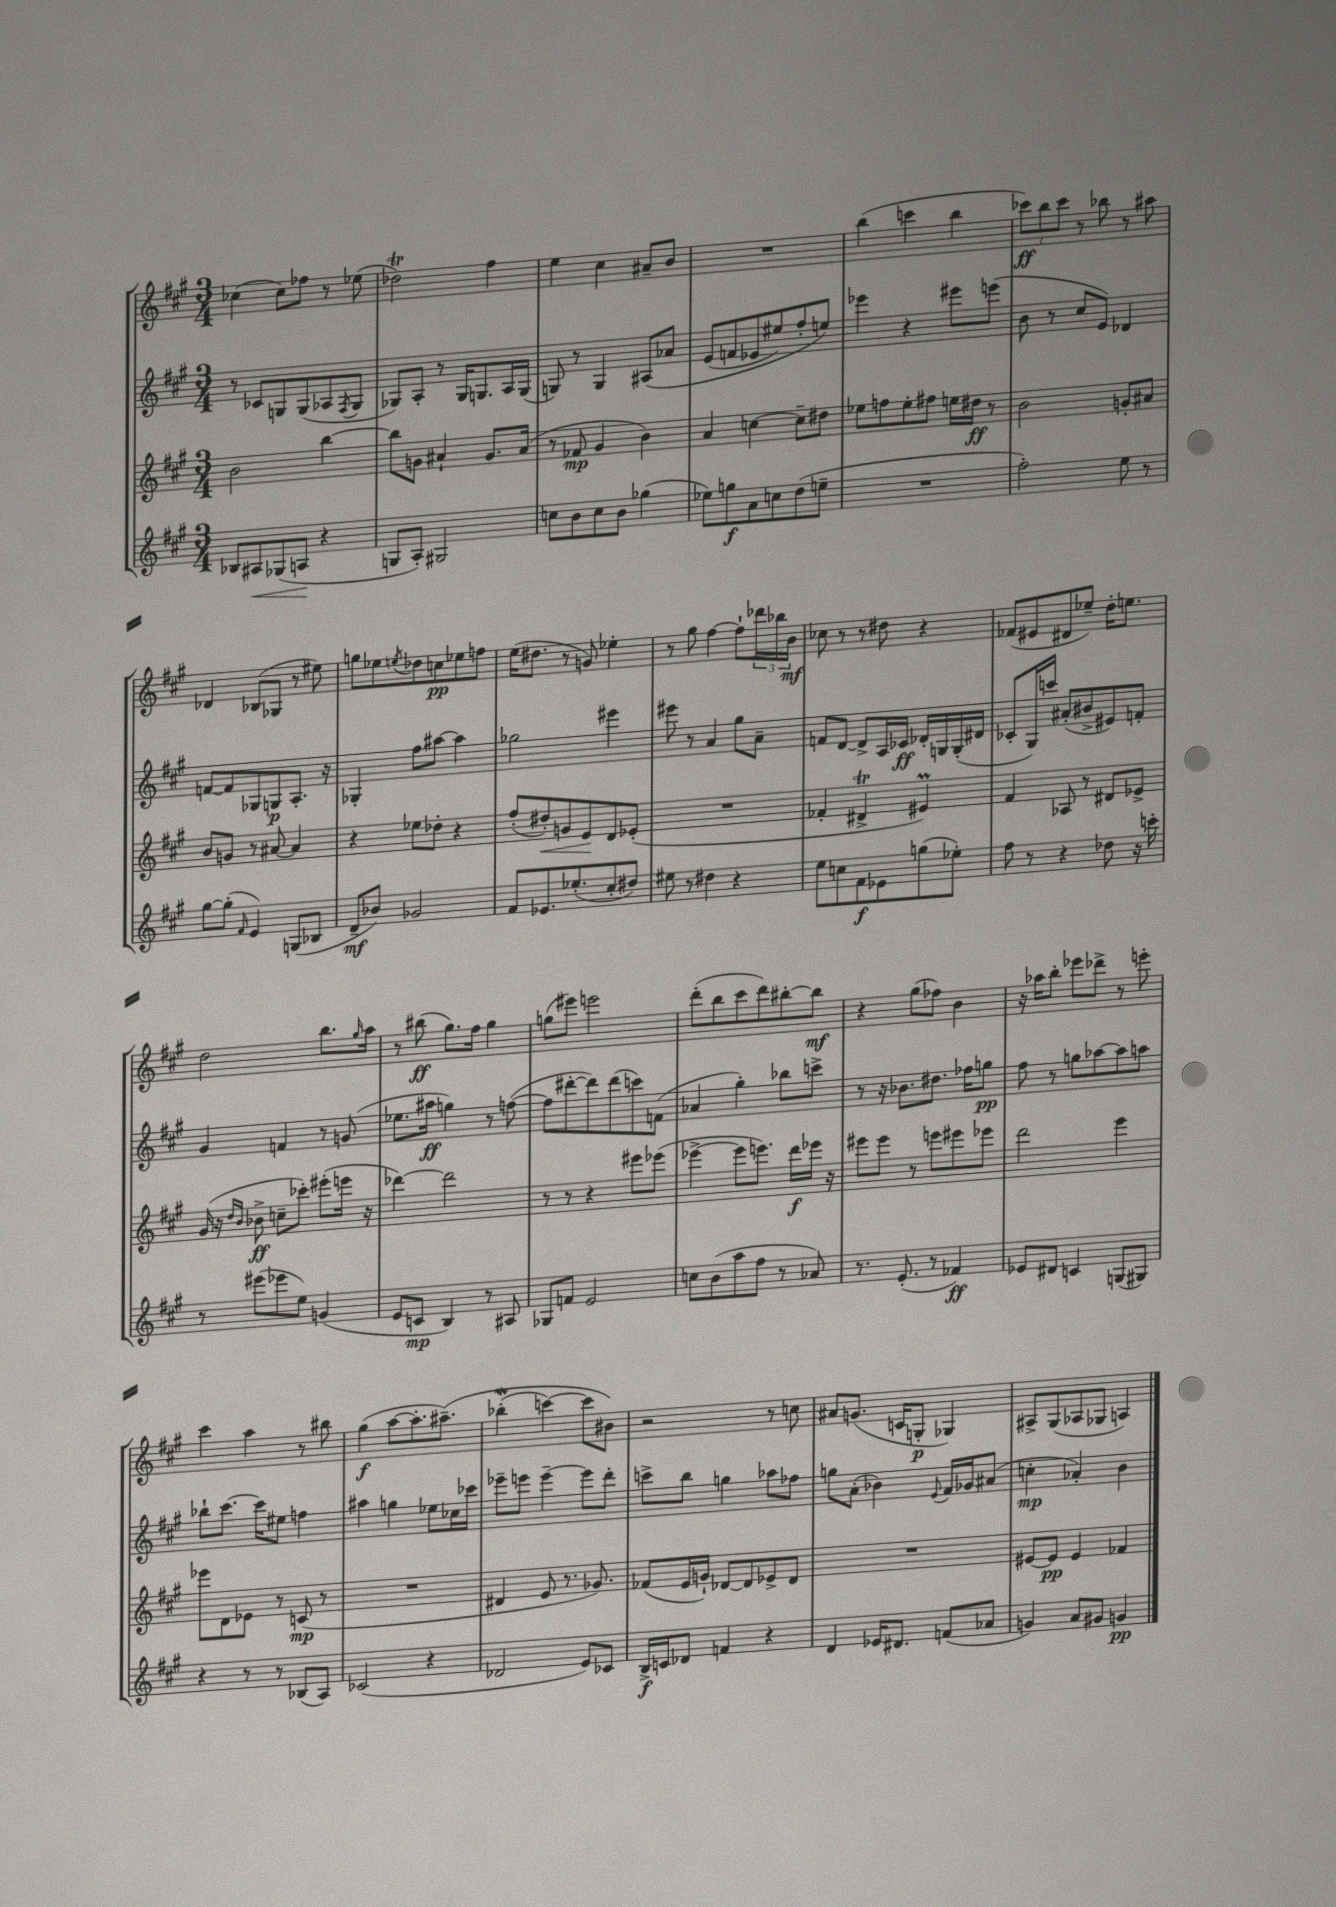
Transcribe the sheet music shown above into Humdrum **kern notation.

**kern	**kern	**kern	**kern
*staff4	*staff3	*staff2	*staff1
*clefG2	*clefG2	*clefG2	*clefG2
*k[f#c#g#]	*k[f#c#g#]	*k[f#c#g#]	*k[f#c#g#]
*M3/4	*M3/4	*M3/4	*M3/4
8B-/L	2b\	8r	(4cc-\
8A#/	.	8c-/L	.
(8G-/	.	8G/	8cc-\L)
8A/J	.	(8G/	8ff-\J
4r	[4bb\	8A-/	8r
.	.	8qF#/	.
.	.	8G/J	(8ee-\
=	=	=	=
8G/L	8bb\]L	8G-/L)	2dd-\)
8A'/J)	8g\J	8A'/J	.
2G#/	4a#`/	8r	.
.	.	16G-/LK	.
.	.	8.G/	.
.	8.g/L	.	4ff#\
.	.	16A/L	.
.	(16a#/Jk	(16G/JJ	.
=	=	=	=
8cc\L	8r	8G/)	4ee\
8b\	8f-/	8r	.
8cc\	4g#/	4G/	4cc#\
8b\J	.	.	.
(4gg-\	4b\)	&(8A#/L	8a#~/L
.	.	8a-/J	8b/J
=	=	=	=
8ee-\L)	4a/	(8e/L	2.r
8gg\	.	8f/	.
8a\	[4cc\	8e-/	.
8cc\	.	8ee#/)	.
(8dd\	8cc~\]L	8ff#'/	.
8ee~\J	8dd#\J	8ee/J&)	.
=	=	=	=
2.r	8ee-\L	4eee-\	(4bb\
.	8ff\	.	.
.	8ee-'\	4r	4ccc\
.	8ff#\J	.	.
.	16ee\LL	8eee#\L	4bb\
.	16dd#\JJ	.	.
.	8r	(8eee\J	.
=	=	=	=
2ff#'\)	2b\	8b\	12ccc-\L)
.	.	.	12bb\
.	.	8r	.
.	.	.	12ccc-\J
.	.	8cc#/L	8r
.	.	8e/J)	8bb-\
8ee\	8g'/L	4d-/	8r
8r	8a#/J	.	8aa#\
=	=	=	=
[8gg#\L	8b/L	[8f/L	4d-/
(8gg#'\]J	8g/J	8f/]	.
16qqf#/	.	.	.
4e/)	8r	8G-/	(8B-/L
.	[8a#/	8G/	8G-/J
(8G/L	4a#/]	8.A'/J	8r
8B-/J	.	.	8ee#\)
.	.	16r	.
=	=	=	=
8d~/L	4r	4G-'/	8gg\L
8b-/J)	.	.	8ee-\
.	.	.	8qee/
2g-/	8ee-\L	8ff#\L	8dd-\
.	8dd-'\J	[8aa#\J	8cc\
.	4r	4aa#\]	8ee-\
.	.	.	8ff\J
=	=	=	=
8f#/L	(8ff#'/L	2gg-\	(16ee\LK
.	.	.	8.dd#\J
8.e-/	8dd#'/)	.	.
.	8g/	.	8r
(8.ee-'/	.	.	.
.	8e/	.	8g/)
8cc#'/	8d/	4eee#\	4ee-'\
8dd#/J)	(8e-'/J	.	.
=	=	=	=
8ee#\	2.r	8eee#\	8r
8r	.	8r	8gg#\
4dd#\	.	4a/	[4ff#\
4r	.	8gg#\L	8ff#`\]L
.	.	8a~\J	24ddd-\L
.	.	.	24bb-\
.	.	.	24b\JJ
=	=	=	=
8ee\L	4f-'/	8f/L	8cc-\
8cc\	.	[8d/J	8r
8f#\	4d#^/	8d^/]L	8r
8e-\	.	16A/L	8dd#\
.	.	16c-/JJ	.
(8gg\	4e#/)	16d-'/LL	4r
.	.	16G/	.
8ee-'\J)	.	(16G'/	.
.	.	16d#/JJ	.
=	=	=	=
8ff#\	4f#/	8c-'/L	(8f-/L
8r	.	16G#/L)	8e#/
.	.	16ccc/JJ	.
4r	8A-/	(8a#'/L	8d#/
.	8r	8b#^/	8ee-~/J)
8dd-\	8d#/L	8e#/)	16dd'\LK
.	.	.	8.ee\J
16r	8e-^/J	8f'/J	.
16ccc'\	.	.	.
=	=	=	=
8r	(16g#/	4g#/	2dd\
.	16r	.	.
.	16qqdd/LL	.	.
.	16qqb/JJ	.	.
(8eee#\L	8b-^\	.	.
8eee-\	8cc~\L	4f/	.
8ee\J)	8ccc-'\J)	.	.
(4g/	(8eee#'\L	8r	8.bb\L
.	16eee\Jk	(8g/	.
.	.	.	16qqgg#/
.	16r	.	16aa\Jk
=	=	=	=
8e/L	[4ddd-\)	8.ee-\L	8r
8c/J	.	.	(8bb#\
.	.	16aa#\Jk	.
4B/)	2ddd-\]	4gg\)	8.gg#\L)
.	.	.	16ff#\Jk
8r	.	8r	4gg#\
8A#/	.	([8ff\	.
=	=	=	=
8G-/L	8r	8ff\]L	(8gg\L
8f/J	8r	[8ddd#'\	8eee#\J)
2e/	4r	8ddd#\])	2eee\
.	.	(8ddd#\	.
.	8eee#\L	8ccc\)	.
.	(8eee-\J	(8f\J	.
=	=	=	=
8cc\L	[4eee-^\	4a-/	(8ddd'\L
(8b\	.	.	8bb\
8aa\	8eee-\]L	4gg#'\)	8ccc#\
8ff#\J	8.eee\J)	.	8ddd\)
8r	.	8bb-\L	[8bb#'\
.	16ddd\LL	.	.
8a-/)	16eee-\JJ	8ccc^\J	8bb#\]J
.	16r	.	.
=	=	=	=
8.r	8eee#\L	8r	4r
.	8eee#\J	16r	.
(8.e'/	.	8.b-\L	.
.	8r	.	(8gg#\L
8r	8eee\L	8.dd#\J	8ff-\J)
4f-/)	8eee#\	.	4b\
.	.	16ff-\LK	.
.	8eee-\J	8gg\J	.
=	=	=	=
8e-/L	2ddd\	8ff#\	16r
.	.	.	16aa-\LK
8d#/J	.	8r	8bb'\J
4c/	.	8gg\L	8eee-\L
.	.	[8aa-\	8ddd-^\J
(8G/L	4eee\	8aa-\]	8r
8G#/J)	.	8aa\J	8eee'\
=	=	=	=
4r	8eee-\L	8bb-`\L	4ccc#\
.	8d\	[8.ccc#\J	.
8r	8e-\J	.	4aa\
.	.	16ccc#\]LK	.
8r	8r	8ee#\J	.
(8B-/L	(8c/	4ff\	8r
8A/J)	8r	.	8bb#\
=	=	=	=
(2c-/	2.r	4aa#\	(4gg#\
.	.	4gg\	[8aa\L
.	.	.	8.aa'\]
4r	.	8ee-\L	.
.	.	.	&(8.aa#~\J)
.	.	16cc-\L	.
.	.	16ccc-\JJ	.
=	=	=	=
2d-/	4d#/	8eee-~\L	(4bb-'\
.	.	8eee\J	.
.	8e/	[4eee~\	[4ccc\)
.	8.r	.	.
8e/L)	.	8eee\]L	8ccc\]L
.	8.g-/)	.	.
8c-/J	.	8ddd'\J	8b#\J&)
=	=	=	=
16B^/LL	(8f-/L	8ccc^\L	2r
16c/J	.	.	.
8d-/J	16e/L	8bb\J	.
.	16g`/JJ)	.	.
4f/	[8d-/L	4gg\	.
.	8d-/]	.	.
4r	8e-^/	8aa-\L	8r
.	8d-/J	8ff-\J	8cc\
=	=	=	=
4d/	2.r	8gg\L	8a#/L
.	.	(8a'\J	(8.g/J
16e-/LK	.	4b-\)	.
8.d#/J	.	.	16c/LK
.	.	.	8G'/J
.	.	8qqe/	.
(8f/L	.	16f#/LL	4G-/)
.	.	16g-/J	.
8a-/J	.	(8a#/J	.
=	=	=	=
4g/)	[8e#/L	4cc'\	8A#^/L
.	8e#/]J	.	(8G#/
8a/L	4e#/	4a-'/)	8A-/
8g#/J	.	.	8G-/J
4g/	4f-/	4b\	4A/)
==	==	==	==
*-	*-	*-	*-
